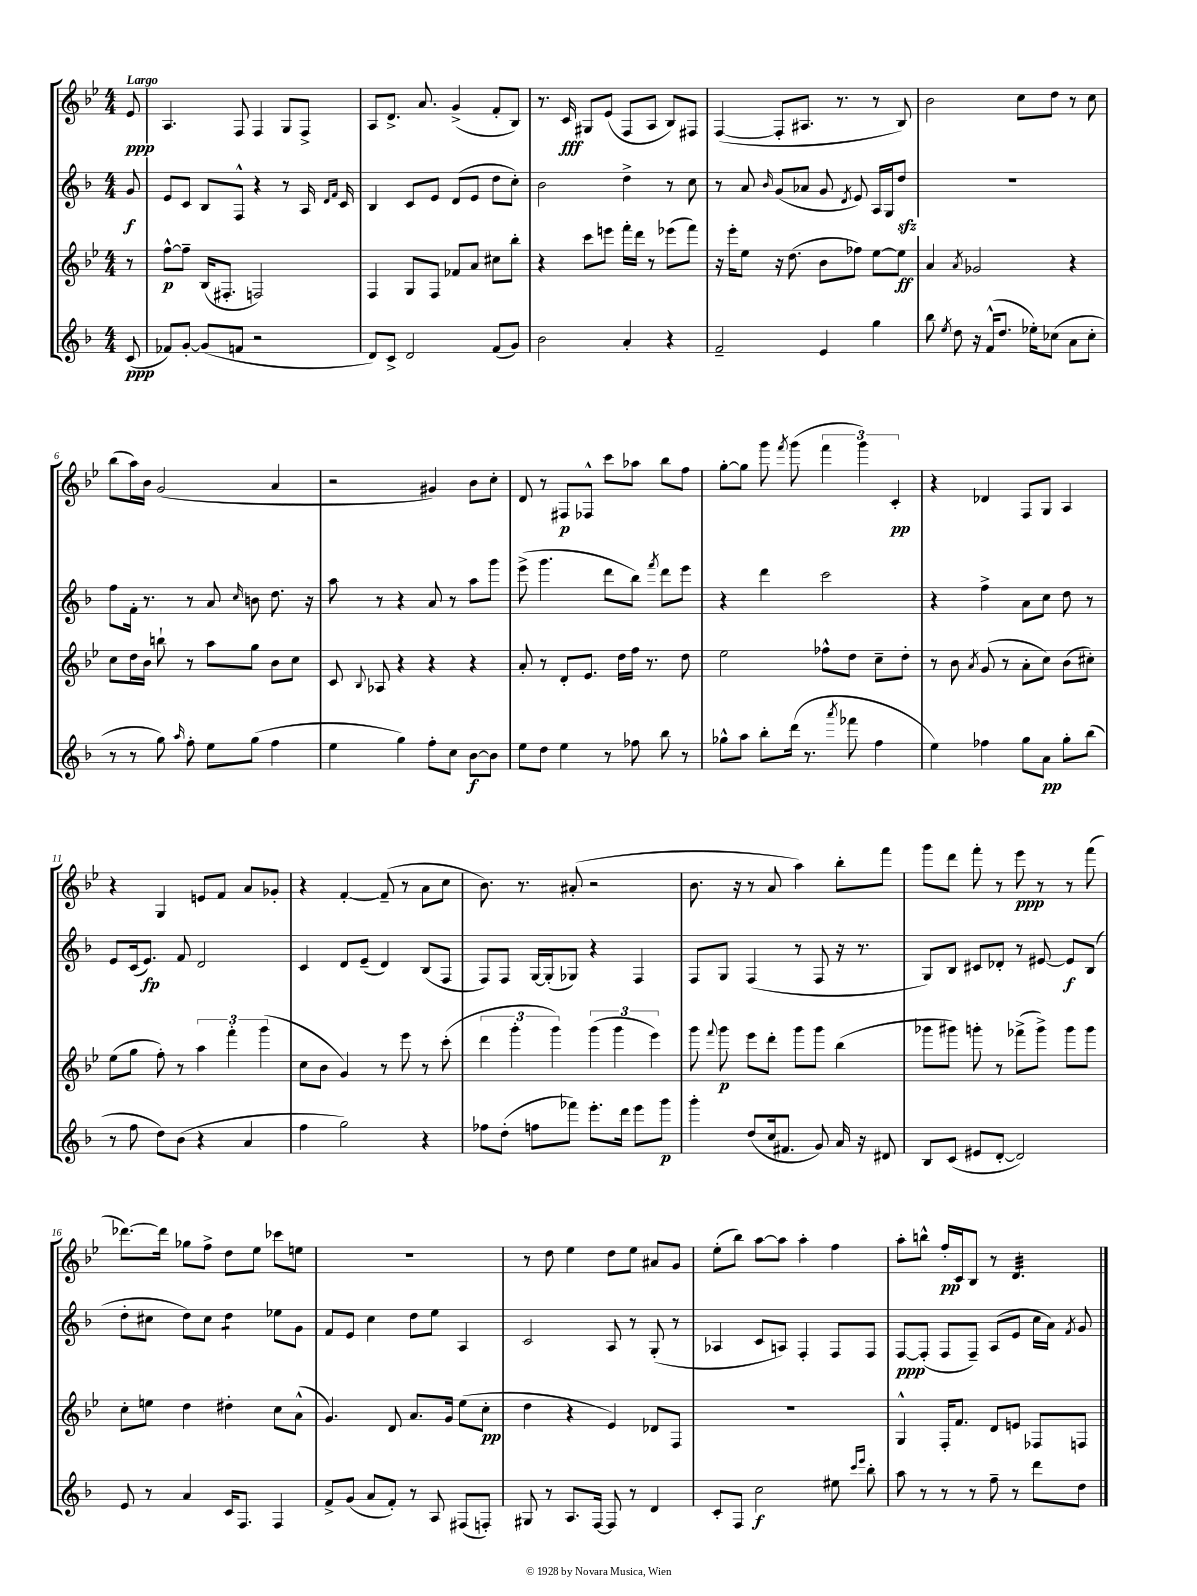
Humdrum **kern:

**kern	**kern	**kern	**kern
*staff4	*staff3	*staff2	*staff1
*clefG2	*clefG2	*clefG2	*clefG2
*k[b-]	*k[b-e-]	*k[b-]	*k[b-e-]
*M4/4	*M4/4	*M4/4	*M4/4
(8c/	8r	8g/	8e-/
=	=	=	=
8f-/L)	[8ff^^\L	8e/L	4.A/
[8g'/J	8ff~\]J	8c/J	.
(8g/]L	(16B-/LK	8B-/L	.
.	8.F#'/J	.	.
8f/J	.	8F^^/J	8F/
2r	2F/)	4r	4F/
.	.	8r	8G/L
.	.	16A/	8F^/J
.	.	16qqd/LL	.
.	.	16qqf/JJ	.
.	.	16c/	.
=	=	=	=
8d/L)	4F/	4B-/	8A/L
8c^/J	.	.	8.d^/J
2d/	8G/L	8c/L	.
.	.	.	8.a/
.	8F/J	8e/J	.
.	8f-/L	(8d/L	(4g^/
.	8a/J	8e/J	.
(8f/L	8cc#\L	8dd\L	8f'/L
8g/J)	8bb-'\J	8cc'\J)	8B-/J)
=	=	=	=
2b-\	4r	2b-\	8.r
.	.	.	16c/
.	8ccc\L	.	8G#/L
.	8eee\J	.	(8e-/J
4a'/	16fff'\LL	4dd^\	8F/L
.	16ddd\JJ	.	.
.	8r	.	8A/J
4r	(8eee-\L	8r	8B-/L)
.	8fff\J)	8cc\	8F#/J
=	=	=	=
2f~/	16r	8r	([4F/
.	16eee-'\LK	.	.
.	8ee-\J	8a/	.
.	.	16qqb-/	.
.	16r	(8g/L	8F'/]L
.	(8.dd\	.	.
.	.	8a-/J	8.A#/J
4e/	8b-\L	8g/	.
.	.	.	8.r
.	.	8qd/	.
.	8ff-\J)	8e/)	.
4gg\	[8ee-\L	16A/LL	8r
.	.	16G/J	.
.	8ee-\]J	8dd/J	8B-/)
=	=	=	=
8bb-\	4a/	1r	2b-\
8qee/	.	.	.
8dd\	.	.	.
.	8qa/	.	.
16r	2g-/	.	.
(16f^^/LK	.	.	.
8.dd/J	.	.	.
.	.	.	8cc\L
16ee-'\LK)	.	.	.
(8cc-\J	.	.	8dd\J
8a\L	4r	.	8r
8cc-'\J	.	.	8cc\
=	=	=	=
8r	8cc\L	8ff\L	(8bb-\L
8r	16dd\L	16f'\Jk	16aa\L)
.	16b-\JJ	8.r	16b-\JJ
8gg\)	8bb`\	.	(2g/
16qqaa/	.	.	.
8ff'\	8r	8r	.
8ee\L	8aa\L	8a/	.
.	.	16qqcc/	.
(8gg\J	8gg\J	8b\	.
4ff\	8b-\L	8.dd\	4a/
.	8cc\J	.	.
.	.	16r	.
=	=	=	=
4ee\	8c/	8aa\	2r
.	8qqB-/	.	.
.	8A-/	8r	.
4gg\)	4r	4r	.
8ff'\L	4r	8a/	4g#/)
8cc\J	.	8r	.
[8b-\L	4r	8aa\L	8b-\L
8b-\]J	.	8ggg\J	8cc'\J
=	=	=	=
8ee\L	8a'/	(8eee^\	8d/
8dd\J	8r	4.ggg\	8r
4ee\	8d'/L	.	8F#/L
.	8.e-/J	.	8F-^^/J
8r	.	8ddd\L	8ccc\L
.	16dd\LL	.	.
8ff-\	16ff\JJ	8bb-\J)	8aa-\J
.	8.r	.	.
.	.	8qfff/	.
8bb-\	.	8ddd\L	8bb-\L
8r	8dd\	8eee\J	8ff\J
=	=	=	=
8gg-^^\L	2ee-\	4r	[8gg'\L
8aa\J	.	.	8gg\]J
8bb-'\L	.	4ddd\	8ggg\
.	.	.	8qfff/
(16ddd\Jk	.	.	(8ggg\
8.r	.	.	.
.	8ff-^^\L	2ccc\	6fff\
8qaaa/	.	.	.
8fff-\	8dd\J	.	.
.	.	.	6ggg\)
4ff\	8cc~\L	.	.
.	.	.	6c'/
.	8dd'\J	.	.
=	=	=	=
4ee\)	8r	4r	4r
.	8b-\	.	.
.	8qa/	.	.
4ff-\	(8g/	4ff^\	4d-/
.	8r	.	.
8gg\L	8a'\L	8a\L	8F/L
8a\J	8cc\J)	8cc\J	8G/J
8gg'\L	(8b-\L	8dd\	4A/
(8bb-\J	8cc#'\J)	8r	.
=	=	=	=
8r	(8ee-\L	8e/L	4r
8ff\	8gg\J	(16c/k	.
.	.	8.e/J)	.
8dd\L)	8ff'\)	.	4G/
(8b-\J	8r	8f/	.
4r	6aa\	2d/	8e/L
.	.	.	8f/J
.	6fff'\	.	.
4a/	.	.	8a/L
.	(6ggg\	.	.
.	.	.	8g-'/J
=	=	=	=
4ff\	8cc\L	4c/	4r
.	8b-\J	.	.
2gg\)	4g/)	8d/L	[4f'/
.	.	(8e~/J	.
.	8r	4d/)	(8f~/]
.	8eee-\	.	8r
4r	8r	(8B-/L	8a\L
.	(8ccc'\	8F/J	8cc\J
=	=	=	=
8ff-\L	6ddd\	8F/L)	8.b-\)
(8dd'\J	.	8F/J	.
.	6ggg'\	.	.
.	.	.	8.r
8ff\L	.	[16G/LL	.
.	.	(16G'/]J	.
.	6ggg\)	.	.
8fff-\J)	.	8G-/J)	(8a#'/
8.eee'\L	(6ggg\	4r	2r
.	6ggg\	.	.
16ddd\Jk	.	.	.
8eee\L	.	4F/	.
.	6eee-\)	.	.
8ggg\J	.	.	.
=	=	=	=
4ggg'\	8ggg\	8F/L	8.b-\
.	8qqfff/	.	.
.	8ggg\	8G/J	.
.	.	.	16r
(8dd/L	8eee-\L	(4F/	8r
16cc/k	8ddd'\J	.	8a/
8.f#/J	.	.	.
.	8ggg\L	8r	4aa\)
8g/)	8ggg\J	8F/	.
16a/	(4bb-\	16r	8bb-'\L
16r	.	8.r	.
8d#/	.	.	8fff\J
=	=	=	=
8B-/L	8ggg-\L	8G/L)	8ggg\L
(8c/J	8ggg#\J)	8B-/J	8ddd\J
8e#/L	8ggg'\	8c#/L	8fff'\
[8d'/J	8r	8d-'/J	8r
2d/])	(8fff-^\L	8r	8eee-\
.	8ggg^\J)	[8e#/	8r
.	8ggg\L	8e#/]L	8r
.	8ggg\J	(8B-/J	(8fff\
=	=	=	=
8e/	8cc'\L	8dd'\L	[8.ddd-\L)
8r	8ee\J	8cc#\J	.
.	.	.	16ddd-\]Jk
4a/	4dd\	8dd\L)	8gg-\L
.	.	8cc#\J	8ff^\J
16c/LK	4dd#'\	4dd\	8dd\L
8.F/J	.	.	.
.	.	.	8ee-\J
4F/	8cc\L	8ee-\L	8ccc-\L
.	(8a^^\J	8g\J	8ee\J
=	=	=	=
8f^/L	4.g/)	8f/L	1r
(8g/J	.	8e/J	.
8a/L	.	4cc\	.
8f'/J)	8d/	.	.
8r	8.a/L	8dd\L	.
8A/	.	8ee\J	.
.	16g/Jk	.	.
(8F#/L	(8ee-\L	4A/	.
8F'/J)	8cc'\J	.	.
=	=	=	=
8G#/	4dd\	2c/	8r
8r	.	.	8dd\
8.A/L	4r	.	4ee-\
[16F/Jk	.	.	.
8F/]	4e-/)	8A/	8dd\L
8r	.	8r	8ee-\J
4d/	8d-/L	(8G'/	8a#/L
.	8F/J	8r	8g/J
=	=	=	=
8c'/L	1r	4A-/	(8ee-'\L
8F/J	.	.	8bb-\J)
2cc\	.	8c/L	[8aa\L
.	.	8A/J)	8aa\]J
.	.	4F'/	4aa'\
8ee#\	.	8F/L	4ff\
16qqccc/LL	.	.	.
16qqeee/JJ	.	.	.
8bb-'\	.	8F/J	.
=	=	=	=
8aa\	4G^^/	[8F/L	8aa'\L
8r	.	(8F'/]J	8bb^^\J
8r	16F'/LK	8F/L	16ff'/LL
.	8.f/J	.	16c/J
8r	.	8F~/J)	8B-/J
8ff~\	8d/L	(8A/L	8r
8r	8e/J	8e/J	4.d/
8ddd\L	8F-/L	16cc\LL	.
.	.	16a\JJ)	.
.	.	8qf/	.
8dd\J	8F/J	8g/	.
==	==	==	==
*-	*-	*-	*-
